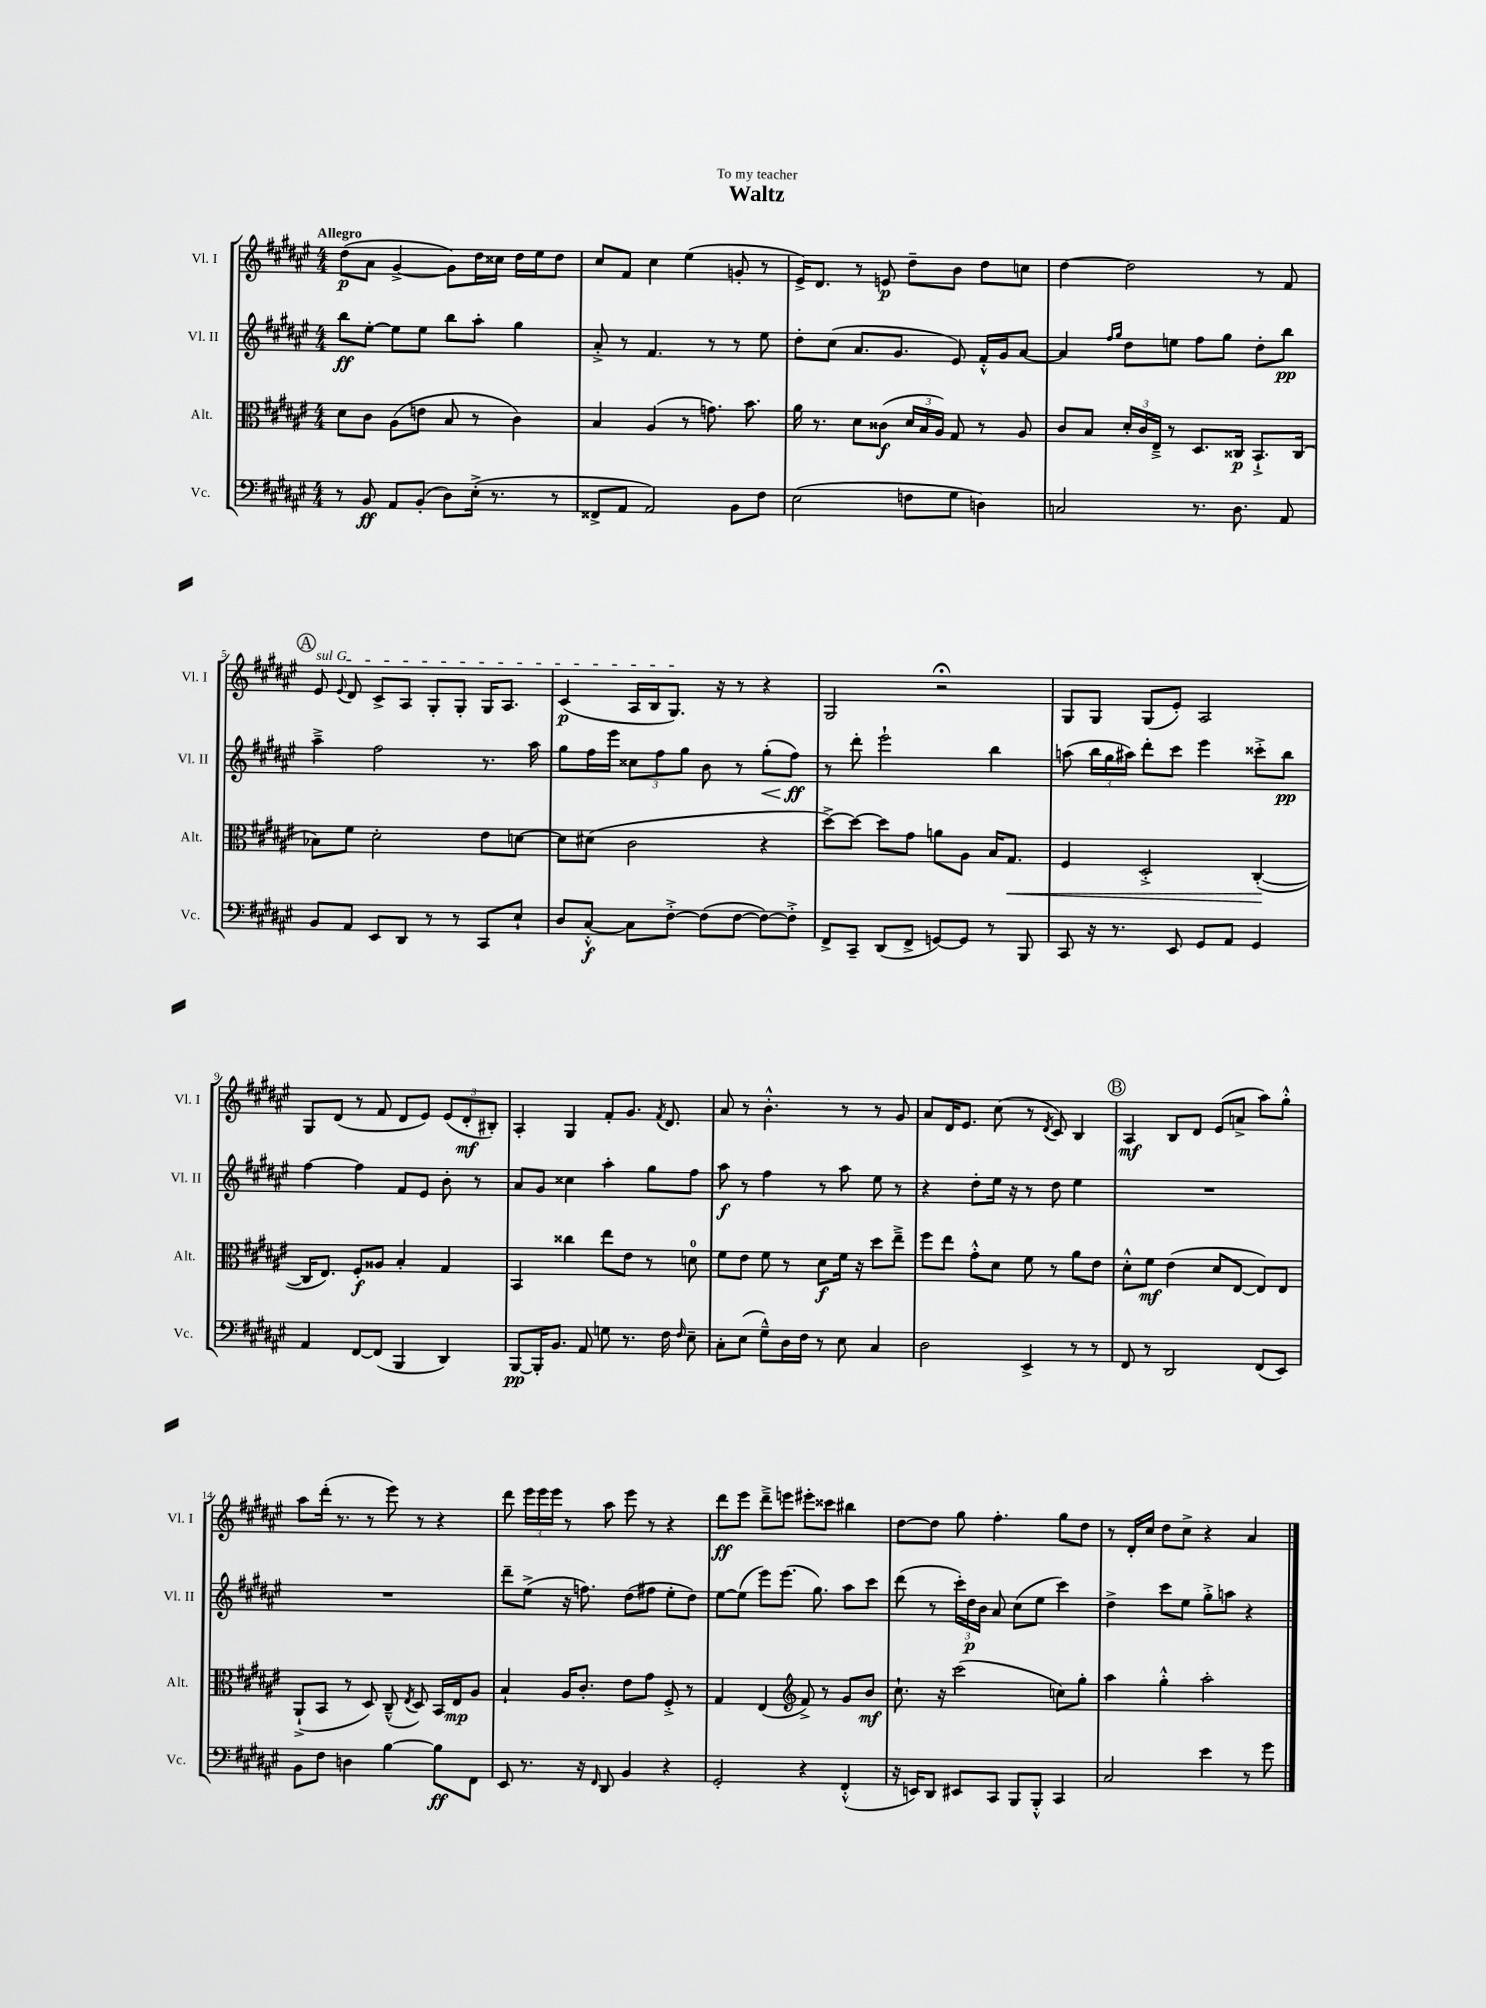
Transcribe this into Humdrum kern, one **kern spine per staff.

**kern	**kern	**kern	**kern
*staff4	*staff3	*staff2	*staff1
*clefF4	*clefC3	*clefG2	*clefG2
*k[f#c#g#d#a#e#]	*k[f#c#g#d#a#e#]	*k[f#c#g#d#a#e#]	*k[f#c#g#d#a#e#]
*M4/4	*M4/4	*M4/4	*M4/4
8r	8d#\L	8bb\L	(8dd#\L
8BB/	8c#\J	[8ee#'\J	8a#\J
8AA#/L	(8A#\L	8ee#\]L	[4g#^/
(8BB'/J	8e\J	8ee#\J	.
8D#\L)	8B/	8bb\L	8g#\]L)
(16E#'^\Jk	8r	8aa#'\J	16dd#\L
8.r	.	.	16cc##\JJ
.	4c#\)	4gg#\	16dd#\LL
.	.	.	16ee#\J
8r	.	.	8dd#\J
=	=	=	=
8FF##^/L	4B/	8a#'^/	8cc#/L
8AA#/J	.	8r	8f#/J
2AA#/)	(4A#/	4.f#/	4cc#\
.	8r	.	(4ee#\
.	8.g\)	8r	.
8BB\L	.	8r	8g'/
.	8.b\	.	.
8F#\J	.	8ee#\	8r
=	=	=	=
(2E#\	16a#\	8dd#'\L	16e#^/LK)
.	8.r	.	8.d#/J
.	.	(8cc#\J	.
.	8d#\L	8.a#/L	8r
.	(8c##\J	.	8e/
.	.	8.g#/J	.
8F\L	24d#/LL	.	8dd#~\L
.	24B/	.	.
.	24A#/JJ)	.	.
8G#\J	8G#/	8e#/)	8b\J
4D\)	8r	16f#'^^/LL	8dd#\L
.	.	16g#/J	.
.	8A#/	[8a#/J	8cc\J
=	=	=	=
2C/	8c#/L	4a#/]	[4dd#\
.	8B/J	.	.
.	.	16qqff#/LL	.
.	.	16qqgg#/JJ	.
.	24d#'/LL	8dd#\L	2dd#\]
.	24c#/	.	.
.	24E#~^/JJ	.	.
.	8r	8ee\J	.
8.r	8.D#/L	8ff#\L	.
.	.	8gg#\J	.
8.D#\	16C##/Jk	.	.
.	8.BB`^/L	8dd#'\L	8r
8AA#/	.	8bb\J	8f#/
.	(16C##/Jk	.	.
=	=	=	=
8BB/L	8B-\L)	4aa#~^\	8e#/
.	.	.	8qqe#/
8AA#/J	8f#\J	.	8d#/
8EE#/L	2d#'\	2ff#\	8c#^/L
8DD#/J	.	.	8A#/J
8r	.	.	8G#'/L
8r	.	.	8G#'/J
8CC#/L	8e#\L	8.r	16G#/LK
.	.	.	8.A#/J
8E#`/J	[8d\J	.	.
.	.	16aa#\	.
=	=	=	=
8D#/L	8d\]L	8gg#\L	(4c#/
[8C#'^^/J	(8d#\J	16ff#\L	.
.	.	16eee#\JJ	.
8C#\]L	2c#\	12cc##\L	16A#/LL
.	.	.	16B/J
.	.	12ff#\	.
[8F#'^\J	.	.	8.G#/J)
.	.	12gg#\J	.
(8F#\]L	.	8b\	.
.	.	.	16r
[8F#\J	.	8r	8r
8F#\_L)	4r	(8gg#'\L	4r
8F#'^\]J	.	8ff#\J)	.
=	=	=	=
8FF#^/L	[8dd#^\L)	8r	2G#/
8CC#~/J	8dd#\_J	8ddd#'\	.
(8DD#/L	8dd#\]L	2eee#`\	.
8FF#^/J	8g#\J	.	.
[8GG/L)	8a\L	.	2r;
8GG/]J	8A#\J	.	.
8r	16B/LK	4bb\	.
.	8.G#/J	.	.
8BBB/	.	.	.
=	=	=	=
8CC#/	4F#/	(8aa\	8G#/L
16r	.	24bb\LL	8G#/J
.	.	24gg#\	.
8.r	.	.	.
.	.	24aa#\JJ)	.
.	2D#'^/	8ddd#'\L	(8G#/L
8EE#/	.	8ccc#\J	8e#'/J)
8GG#/L	.	4eee#\	2A#/
8AA#/J	.	.	.
4GG#/	([4C#'/	8ccc##'^\L	.
.	.	8bb\J	.
=	=	=	=
4AA#/	16C#/]LK	[4ff#\	8G#/L
.	8.E#/J)	.	.
.	.	.	(8d#/J
[8FF#/L	8F#'/L	4ff#\]	8r
(8FF#/]J	8A##/J	.	8f#/
4BBB/	4B'/	8f#/L	8d#/L
.	.	8e#/J	8e#/J)
4DD#/)	4G#/	8b'\	(12e#/L
.	.	.	12d#'/
.	.	8r	.
.	.	.	12B#'/J)
=	=	=	=
[8BBB/L	4BB/	8a#/L	4A#'/
16BBB'/]K	.	8g#/J	.
8.BB/J	.	.	.
.	4cc##\	4cc##\	4G#/
8AA#/	.	.	.
8G\	8ee#\L	4aa#'\	8f#'/L
8.r	8e#\J	.	8.g#/J
.	8r	8gg#\L	.
.	.	.	8qf#/
16F#\	.	.	8.d#/
16qqF#/	.	.	.
8E#~\	8d\	8ff#\J	.
=	=	=	=
8C#'\L	8f#\L	8aa#\	8a#/
(8E#\J	8e#\J	8r	8r
8G#~^^\L)	8f#\	4ff#\	4.b'^^\
16D#\L	8r	.	.
16F#\JJ	.	.	.
8r	8d#\L	8r	.
8E#\	16f#\Jk	8aa#\	8r
.	16r	.	.
4C#/	8dd#\L	8ee#\	8r
.	8ee#~^\J	8r	8g#/
=	=	=	=
2D#\	8ff#\L	4r	8a#/L
.	8ee#\J	.	16d#/K
.	.	.	8.e#/J
.	8g#'^^\L	8dd#'\L	.
.	8d#\J	16ee#\Jk	(8cc#\
.	.	16r	.
4EE#^/	8f#\	8r	8r
.	.	.	8qd#/
.	8r	8dd#\	8c#/)
8r	8a#\L	4ee#\	4B/
8r	8e#\J	.	.
=	=	=	=
8FF#/	8d#'^^\L	1r	4A#/
8r	8f#\J	.	.
2DD#/	(4e#\	.	8B/L
.	.	.	8d#/J
.	8d#/L	.	(8e#/L
.	[8E#/J	.	8a^/J
(8FF#/L	8E#/]L)	.	8aa#\L)
8EE#/J)	8E#/J	.	8gg#'^^\J
=	=	=	=
8BB\L	(8AA#`^/L	1r	8aa#\L
8F#\J	8BB/J	.	(16ddd#'\Jk
.	.	.	8.r
4D\	8r	.	.
.	8D#/)	.	8r
[4B\	(8C#~^^/	.	8eee#\)
.	8qE#/	.	.
.	8D#/)	.	8r
8B\]L	16BB/LL	.	4r
.	16E#/J	.	.
8FF#\J	8A#/J	.	.
=	=	=	=
8EE#/	4B`/	8ddd#~\L	8ddd#\
8.r	.	(8ee#^\J	24eee#\LL
.	.	.	24eee#\
.	.	.	24eee#\JJ
.	16A#/LK	16r	8r
16r	8.c#'/J	8.ff\)	.
16qqFF#/	.	.	.
8DD#/	.	.	8aa#\
4BB/	8e#\L	(8dd#\L	8eee#\
.	8g#\J	8ff#\J	8r
4r	8F#'^/	8ee#'\L	4r
.	8r	8dd#\J)	.
=	=	=	=
2GG#'/	4G#/	[8ee#\L	8ddd#\L
.	.	(8ee#\]J	8eee#\J
.	(4E#/	8eee#\L)	8ddd#~^\L
.	.	(8.eee#\J	8eee\J
*	*clefG2	*	*
4r	8f#^/)	.	8eee#'\L
.	.	8.gg#\)	.
.	8r	.	8ccc##\J
(4FF#'^^/	8g#/L	8aa#\L	4bb#\
.	8b/J	8ccc#\J	.
=	=	=	=
16r	8.cc#`\	(8ddd#\	[8dd#\L
16EE/LK)	.	.	.
8DD#/J	.	8r	8dd#\]J
.	16r	.	.
8EE#/L	(2ccc#\	24ccc#'\LL)	8gg#\
.	.	24dd#\	.
.	.	24b\JJ	.
8CC#/J	.	8a#/	4.ff#'\
8BBB/L	.	(8cc#\L	.
8BBB'^^/J	.	8ee#\J	.
4CC#/	8cc\L)	4ccc#\)	8gg#\L
.	8gg#'\J	.	8dd#\J
=	=	=	=
2C#/	4aa#\	4dd#^\	8r
.	.	.	16d#'/LL
.	.	.	16cc#/JJ
.	4gg#'^^\	8ccc#\L	8dd#\L
.	.	8ee#\J	8cc#^\J
4e#\	2aa#'\	8gg#'^\L	4r
.	.	8aa\J	.
8r	.	4r	4a#/
8g#\	.	.	.
==	==	==	==
*-	*-	*-	*-
